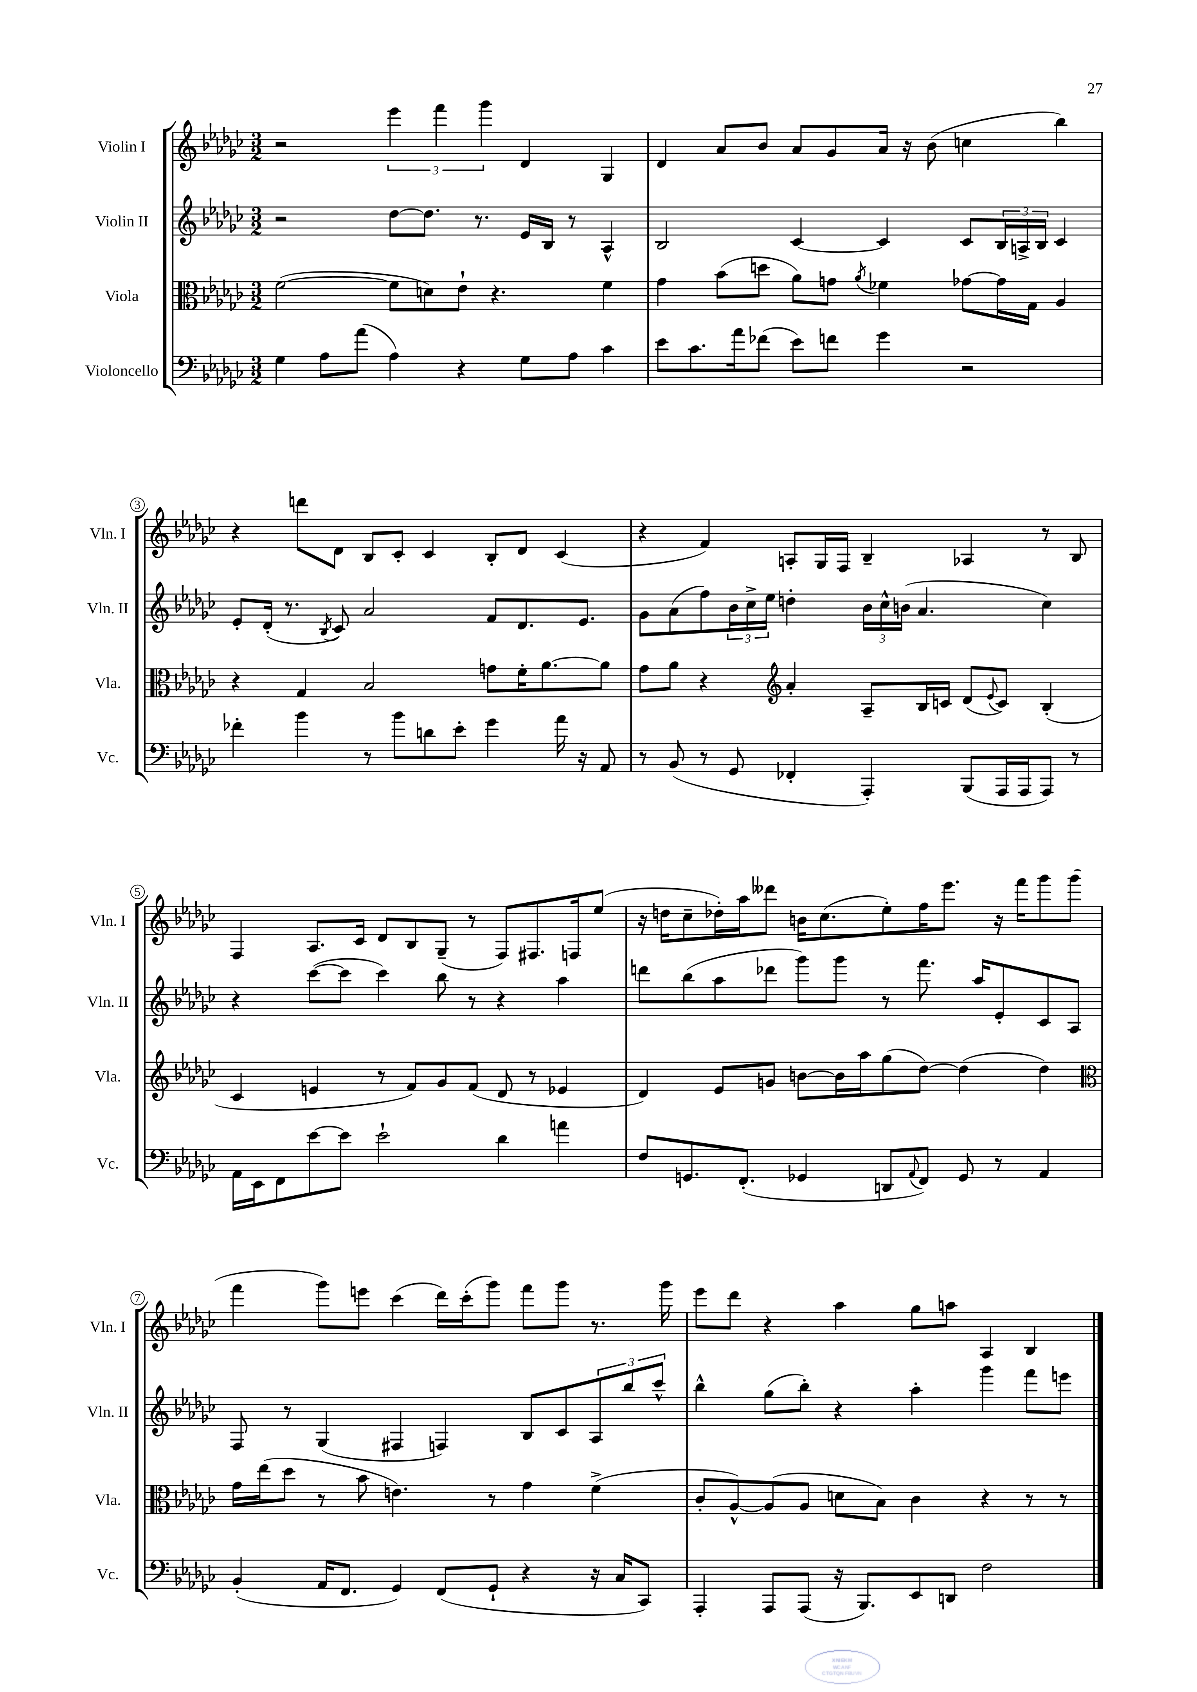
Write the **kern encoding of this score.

**kern	**kern	**kern	**kern
*part4	*part3	*part2	*part1
*staff4	*staff3	*staff2	*staff1
*I"Violoncello	*I"Viola	*I"Violin II	*I"Violin I
*I'Vc.	*I'Vla.	*I'Vln. II	*I'Vln. I
*clefF4	*clefC3	*clefG2	*clefG2
*k[b-e-a-d-g-c-]	*k[b-e-a-d-g-c-]	*k[b-e-a-d-g-c-]	*k[b-e-a-d-g-c-]
*M3/2	*M3/2	*M3/2	*M3/2
=1	=1	=1	=1
4G-\	([2f\	2r	2r
8A-\L	.	.	.
(8a-\J	.	.	.
4A-\)	8f\L]	[8dd-\L	6eee-\
.	8dn\)	8.dd-\J]	.
.	.	.	6fff\
4r	8e-`\J	.	.
.	.	8.r	.
.	.	.	6ggg-\
.	4.r	.	.
8G-\L	.	16e-/LL	4d-/
.	.	16B-/JJ	.
8A-\J	.	8r	.
4c-\	4f\	4A-^^/	4G-/
=2	=2	=2	=2
8e-\L	4g-\	2B-/	4d-/
8.c-\	.	.	.
.	(8b-\L	.	8a-/L
16a-\k	.	.	.
(8f-X\J	8ddn\J	.	8b-/J
8e-\L)	8a-\L)	[4c-/	8a-/L
8fn\J	8gn\J	.	8g-/
.	8qa-/	.	.
4g-\	4f-X\	4c-/]	16a-/Jk
.	.	.	16r
.	.	.	(8b-\
2r	[8g-X\L	8c-/L	4ccn\
.	16g-\L]	24B-/L	.
.	.	24An^/	.
.	16G-\JJ	.	.
.	.	24B-/JJ	.
.	4A-/	4c-/	4bb-\)
!!LO:LB:g=z
=3	=3	=3	=3
4f-X'\	4r	8e-'/L	4r
.	.	(16d-'/Jk	.
.	.	8.r	.
4b-\	4G-/	.	8dddn\L
.	.	8qB-/	.
.	.	8c-/)	8d-\J
8r	2B-/	2a-/	8B-/L
8b-\L	.	.	8c-'/J
8dn\	.	.	4c-/
8e-'\J	.	.	.
4g-\	8gn\L	8f/L	8B-'/L
.	16f'\K	8.d-/	8d-/J
.	[8.a-\	.	.
16a-\	.	.	(4c-/
16r	.	8.e-/J	.
8AA-/	8a-\J]	.	.
=4	=4	=4	=4
8r	8g-\L	8g-\L	4r
(8BB-/	8a-\J	(8a-\	.
8r	4r	8ff\)	4f/)
8GG-/	.	24b-\L	.
.	.	24cc-^\	.
.	.	24ee-\JJ	.
*	*clefG2	*	*
4FF-X'/	4a-'/	4ddn'\	8An'/L
.	.	.	16G-/L
.	.	.	16F/JJ
4AAA-'/)	8A-~/L	24b-\LL	4B-~/
.	.	24cc-^^\	.
.	.	(24bn\JJ	.
.	16B-/L	4.a-/	.
.	16cn/JJ	.	.
(8BBB-/L	(8d-/L	.	4A-X/
.	8qqe-/	.	.
16AAA-/L	8c/J)	.	.
16AAA-/J	.	.	.
8AAA-/J)	(4B-'/	4cc-\)	8r
8r	.	.	8B-/
!!LO:LB:g=z
=5	=5	=5	=5
16AA-\LL	4c-/	4r	4F/
16EE-\J	.	.	.
8FF\	.	.	.
[8e-\	4en/	([8ccc-\L	8.A-/L
8e-\J]	.	8ccc-\J]	.
.	.	.	16c-/Jk
2e-`\	8r	4ccc-\)	8d-/L
.	8f/L)	.	8B-/
.	8g-/	8bb-\	(8G-~/J
.	(8f/J	8r	8r
4d-\	8d-/	4r	8F/L)
.	8r	.	8.F#X/
4an\	4e-X/	4aa-\	.
.	.	.	16Fn/k
.	.	.	(8ee-/J
=6	=6	=6	=6
8F/L	4d-/)	8dddn\L	16r
.	.	.	16ddn\KL
8.GGn/	.	(8bb-\	8cc-~\
.	8e-/L	8aa-\	16dd-X'\L)
(8.FF'/J	.	.	16aa-\J
.	8gn/J	8ddd-X\J	8ddd--X\J
4GG-X/	[8bn\L	8ggg-\L)	16bn\KL
.	.	.	(8.cc-\
.	16b\L]	8ggg-\J	.
.	16aa-\J	.	.
8DDn/L	(8gg-\	8r	8ee-'\)
8qqAA-/	.	.	.
8FF/J)	[8dd-\J)	8.fff\	16ff\K
.	.	.	8.eee-\J
8GG-/	(4dd-\]	.	.
.	.	16aa-/KL	.
8r	.	8e-'/	16r
.	.	.	16fff\KL
4AA-/	4dd-\)	8c-/	8ggg-\
.	.	8A-/J	(8ggg-\J
!!LO:LB:g=z
=7	=7	=7	=7
*	*clefC3	*	*
(4BB-'/	16g-\LL	8F/	4fff\
.	(16ee-\J	.	.
.	8dd-\J	8r	.
16AA-/KL	8r	(4G-/	8ggg-\L)
8.FF/J	.	.	.
.	8b-\	.	8eeen\J
4GG-/)	4.en\)	4F#X/	(4ccc-\
(8FF/L	.	4Fn/)	16ddd-\LL)
.	.	.	(16ccc-'\J
8GG-`/J	8r	.	8ggg-\J)
4r	4g-\	8B-/L	8fff\L
.	.	8c-/	8ggg-\J
16r	(4f^\	12A-/	8.r
16C-/KL	.	.	.
.	.	12bb-/	.
8CC-/J)	.	.	.
.	.	12ccc-^^/J	.
.	.	.	16ggg-\
=8	=8	=8	=8
4AAA-'/	8c-'/L	4bb-^^\	8eee-\L
.	[8A-^^/)	.	8ddd-\J
8AAA-/L	(8A-/]	(8gg-\L	4r
(8AAA-/J	8A-/J	8bb-'\J)	.
16r	8dn\L	4r	4aa-\
8.BBB-/L)	.	.	.
.	8B-\J)	.	.
8EE-/	4c-\	4aa-'\	8gg-\L
8DDn/J	.	.	8aan\J
2F\	4r	4ggg-\	4A-/
.	8r	8fff\L	4B-/
.	8r	8eeen\J	.
==	==	==	==
*-	*-	*-	*-
